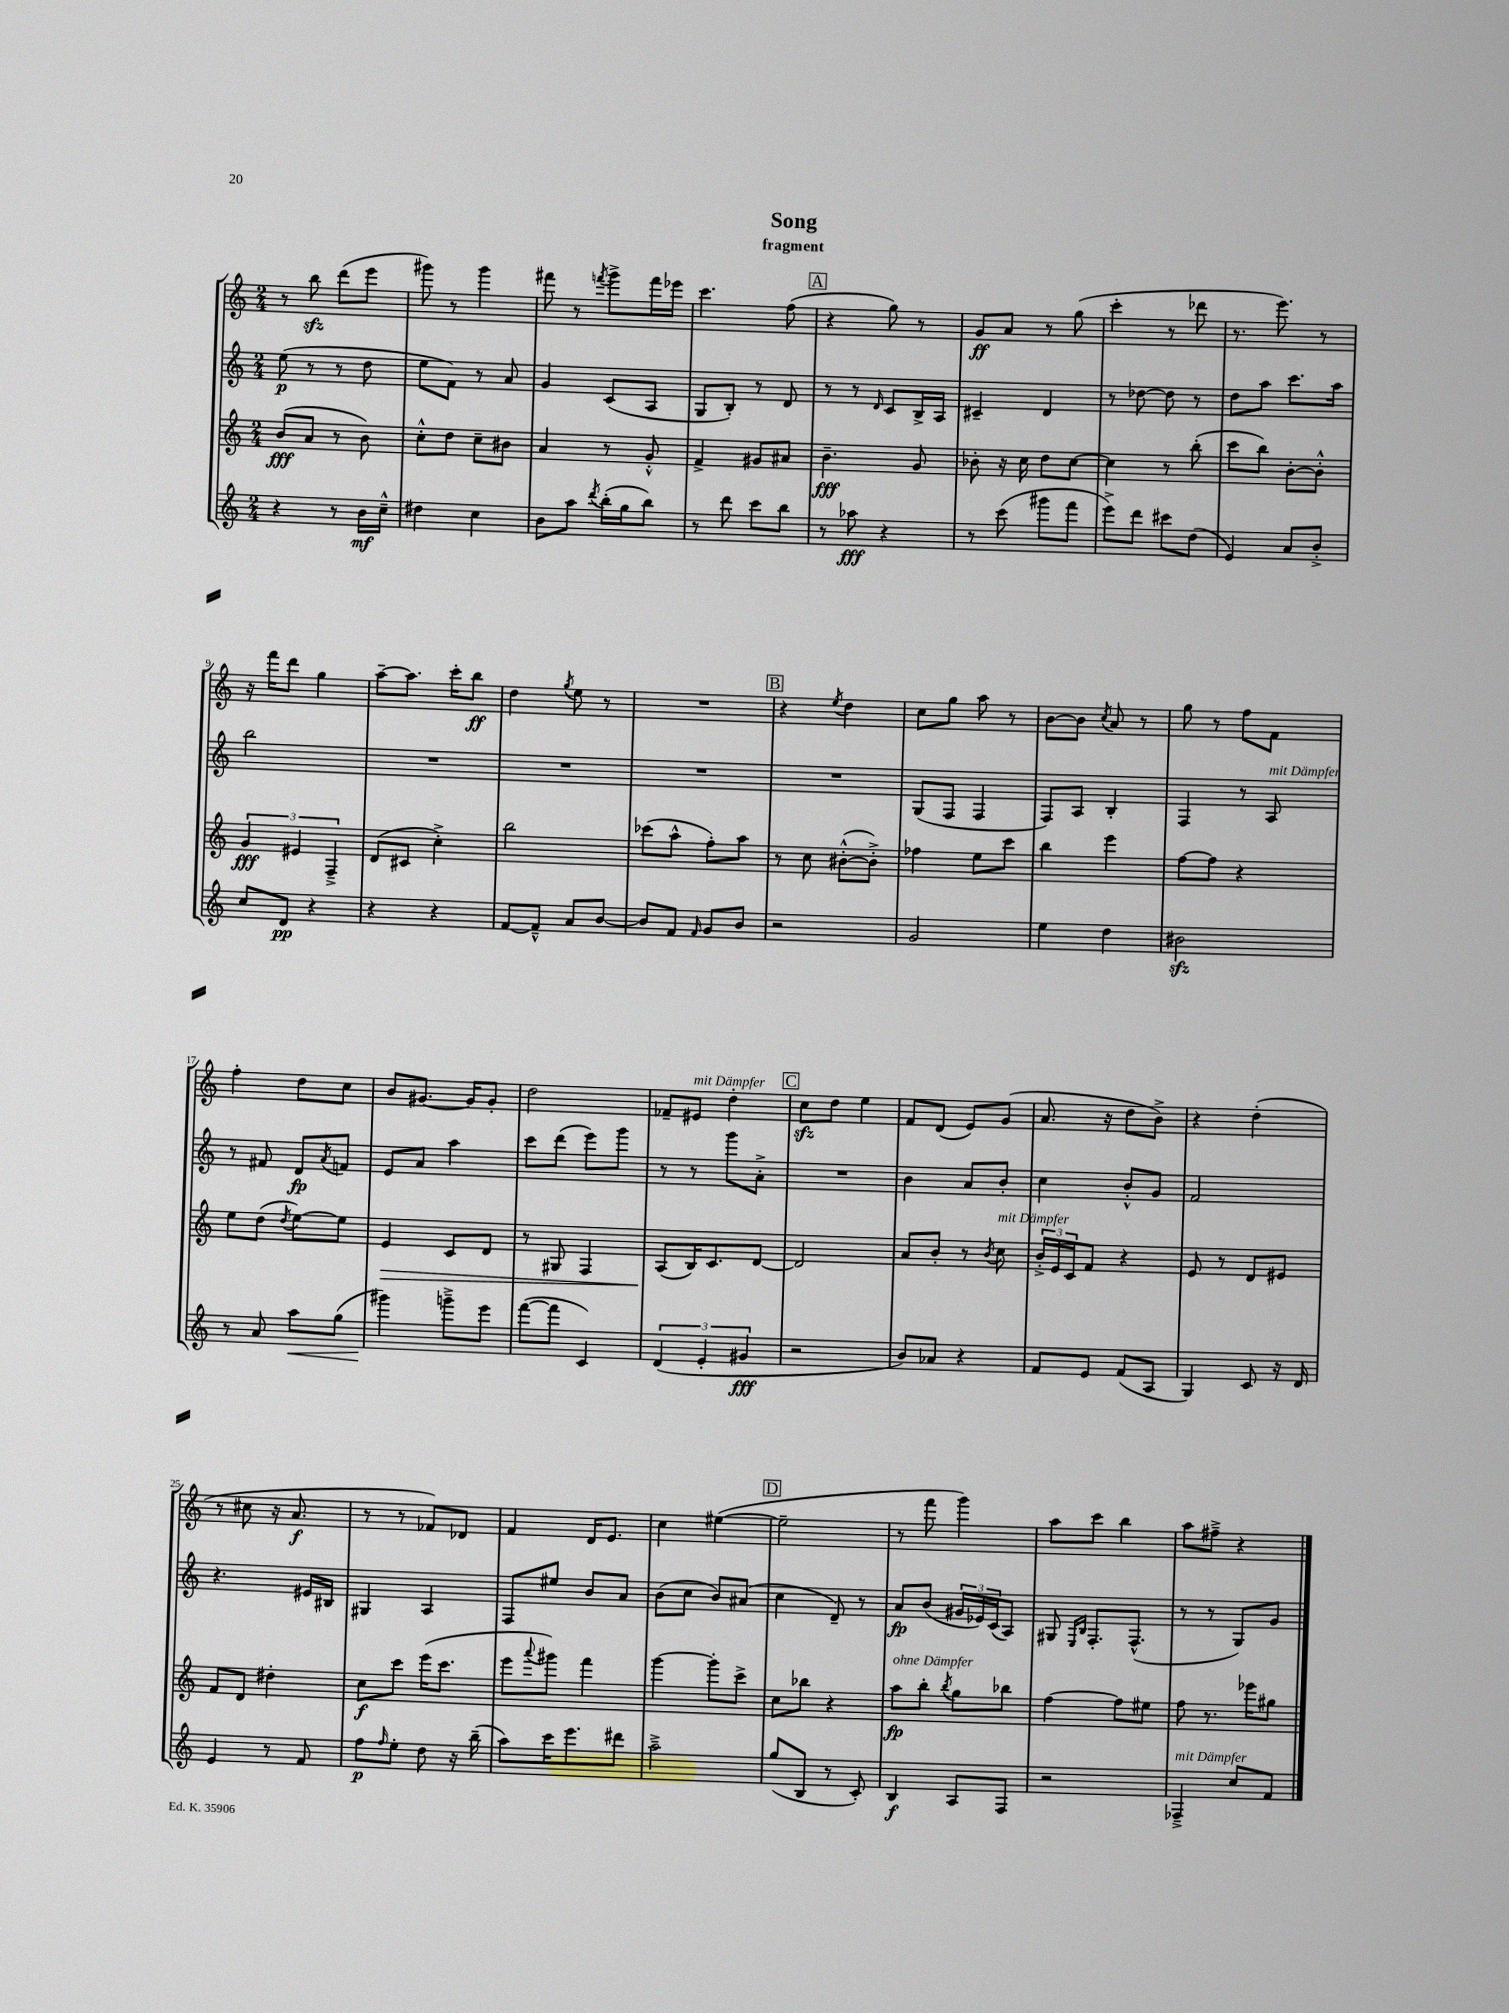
\header { title = "Song" subtitle = "fragment" }
<<
\new StaffGroup <<
\new Staff = "s0" {
    \clef treble \key c \major \numericTimeSignature \time 2/4
    r8 b''8\sfz d'''8( e'''8 |
    gis'''8) r8 gis'''4 |
    fis'''8 r8 \acciaccatura { f'''8 } g'''8-> f'''16 ees'''16 |
    c'''4. f''8( |
    \mark \markup { \box "A" } r4 g''8) r8 |
    g'8\ff a'8 r8 g''8( |
    c'''4-. r8 des'''8 |
    r8. e'''8.) r8 |
    r16 f'''16 d'''8 g''4 |
    a''8~-- a''8. c'''16-. b''8\ff |
    d''4 \acciaccatura { g''8 } e''8 r8 |
    R2 |
    \mark \markup { \box "B" } r4 \acciaccatura { e''8 } d''4 |
    c''8 g''8 a''8 r8 |
    b'8~ b'8 \acciaccatura { c''8 } a'8 r8 |
    g''8 r8 f''8 f'8 |
    f''4-. d''8 c''8 |
    b'8 gis'8.~ gis'16 gis'8-. |
    d''2 |
    fes'8-- eis'8^\markup { \italic "mit Dämpfer" } d''4-. |
    \mark \markup { \box "C" } c''8\sfz d''8 e''4 |
    f'8 d'8( e'8) g'8( |
    a'8. r16 d''8 b'8->) |
    r4 d''4-.( |
    r8 cis''8 r16 a'8.\f |
    r8 r8 fes'8) des'8 |
    f'4 d'16 e'8. |
    c''4 eis''4~( |
    \mark \markup { \box "D" } eis''2-- |
    r8 f'''8 g'''4) |
    a''8 c'''8 b''4 |
    a''8 fis''8---> r4 \bar "|." |
}
\new Staff = "s1" {
    \clef treble \key c \major \numericTimeSignature \time 2/4
    e''8\p( r8 r8 d''8 |
    e''8 f'8) r8 a'8 |
    g'4 c'8( a8 |
    g8 b8-.) r8 d'8 |
    \mark \markup { \box "A" } r8 r8 \grace { d'16 } c'8 b16-> a16 |
    cis'4-- d'4 |
    r8 des''8~ des''8 r8 |
    d''8 a''8 c'''8. a''16 |
    b''2 |
    R2 |
    R2 |
    R2 |
    \mark \markup { \box "B" } R2 |
    g8( f8 f4 |
    f8) a8 b4-. |
    f4 r8 a8^\markup { \italic "mit Dämpfer" } |
    r8 fis'8 d'8\fp \acciaccatura { a'8 } f'8 |
    e'8 a'8 a''4 |
    c'''8 d'''8( e'''8) g'''8 |
    r8 r8 g'''8 a'8-.-> |
    \mark \markup { \box "C" } R2 |
    b'4 a'8 b'8-. |
    c''4 b'8-.-^ g'8 |
    f'2 |
    r4. eis'16 bis16 |
    gis4 a4 |
    f8 eis''8 b'8 a'8 |
    b'8( c''8 b'8) ais'8( |
    \mark \markup { \box "D" } c''4 d'8--) r8 |
    a'8\fp b'8( \tuplet 3/2 { gis'16 ees'16) c'16( } a8) |
    gis8 \grace { e16 b16 } f8.-. f8.-^( |
    r8 r8 g8) g'8 \bar "|." |
}
\new Staff = "s2" {
    \clef treble \key c \major \numericTimeSignature \time 2/4
    b'8\fff( a'8 r8 b'8) |
    c''8-.-^ d''8 c''8-- bis'8 |
    a'4 r8 g'8-.-^ |
    f'4-> gis'8 ais'8 |
    \mark \markup { \box "A" } b'4.--\fff g'8 |
    bes'8-. r16 c''16 d''8 c''8~ |
    c''4 r8 b''8-.( |
    c'''8 b''8) b'8~-. b'8-.-^ |
    \tuplet 3/2 { g'4\fff eis'4 f4---> } |
    d'8( cis'8 c''4-.->) |
    b''2 |
    ces'''8( a''8-^ f''8-.) a''8 |
    \mark \markup { \box "B" } r8 c''8 bis'8~-.-^( bis'8-.->) |
    fes''4 e''8 c'''8 |
    b''4 e'''4 |
    f''8~ f''8 r4 |
    e''8 d''8( \acciaccatura { d''8 } e''8~) e''8 |
    e'4\> c'8 d'8 |
    r8 gis8 f4 |
    a8\!( b16) c'8. d'8~ |
    \mark \markup { \box "C" } d'2 |
    a'8 b'8-. r8 \acciaccatura { b'8 } c''8^\markup { \italic "mit Dämpfer" } |
    \tuplet 3/2 { b'16-.-> e'16 c'16 } f'8 r4 |
    e'8 r8 d'8 eis'8 |
    f'8 d'8 dis''4-. |
    c''8\f c'''8 e'''16( c'''8. |
    e'''8 \appoggiatura { a'''8 } gis'''8) f'''4 |
    g'''4~ g'''8-. c'''8-> |
    \mark \markup { \box "D" } c''8 bes''8 r4 |
    a''8\fp^\markup { \italic "ohne Dämpfer" } b''8-. \acciaccatura { b''8 } g''8 bes''8 |
    f''4~ f''8 eis''8 |
    f''8 r8. ees'''16 gis''8 \bar "|." |
}
\new Staff = "s3" {
    \clef treble \key c \major \numericTimeSignature \time 2/4
    r4 r8 b'16\mf c''16---^ |
    dis''4 c''4 |
    b'8 a''8 \acciaccatura { d'''8 } b''16-.( g''16 b''8) |
    r8 d'''8 c'''8 b''8 |
    \mark \markup { \box "A" } r8 aes''8\fff r4 |
    r8 c'''8( gis'''8 f'''8 |
    e'''8->) d'''8 cis'''8 d''8( |
    e'4) a'8 b'8-.-> |
    c''8 d'8\pp r4 |
    r4 r4 |
    f'8~ f'8---^ a'8 b'8~ |
    b'8 f'8 \grace { f'16 } g'8 b'8 |
    \mark \markup { \box "B" } r2 |
    g'2 |
    e''4 d''4 |
    bis'2\sfz |
    r8 a'8 a''8\< g''8( |
    gis'''4\!) g'''8---> e'''8 |
    f'''8~( f'''8 c'4) |
    \tuplet 3/2 { d'4( e'4-. gis'4\fff } |
    \mark \markup { \box "C" } r2 |
    b'8) aes'8 r4 |
    f'8 e'8 f'8( a8 |
    g4) c'8 r16 d'16 |
    e'4 r8 f'8 |
    f''8\p \grace { f''16 } e''8-. d''8 r16 b''16--( |
    a''8) c'''16 e'''8. dis'''8 |
    a''2---> |
    \mark \markup { \box "D" } g''8( b8 r8 c'8-.) |
    b4\f a8 f8 |
    r2 |
    fes4--->^\markup { \italic "mit Dämpfer" } c''8 f'8 \bar "|." |
}
>>
>>
